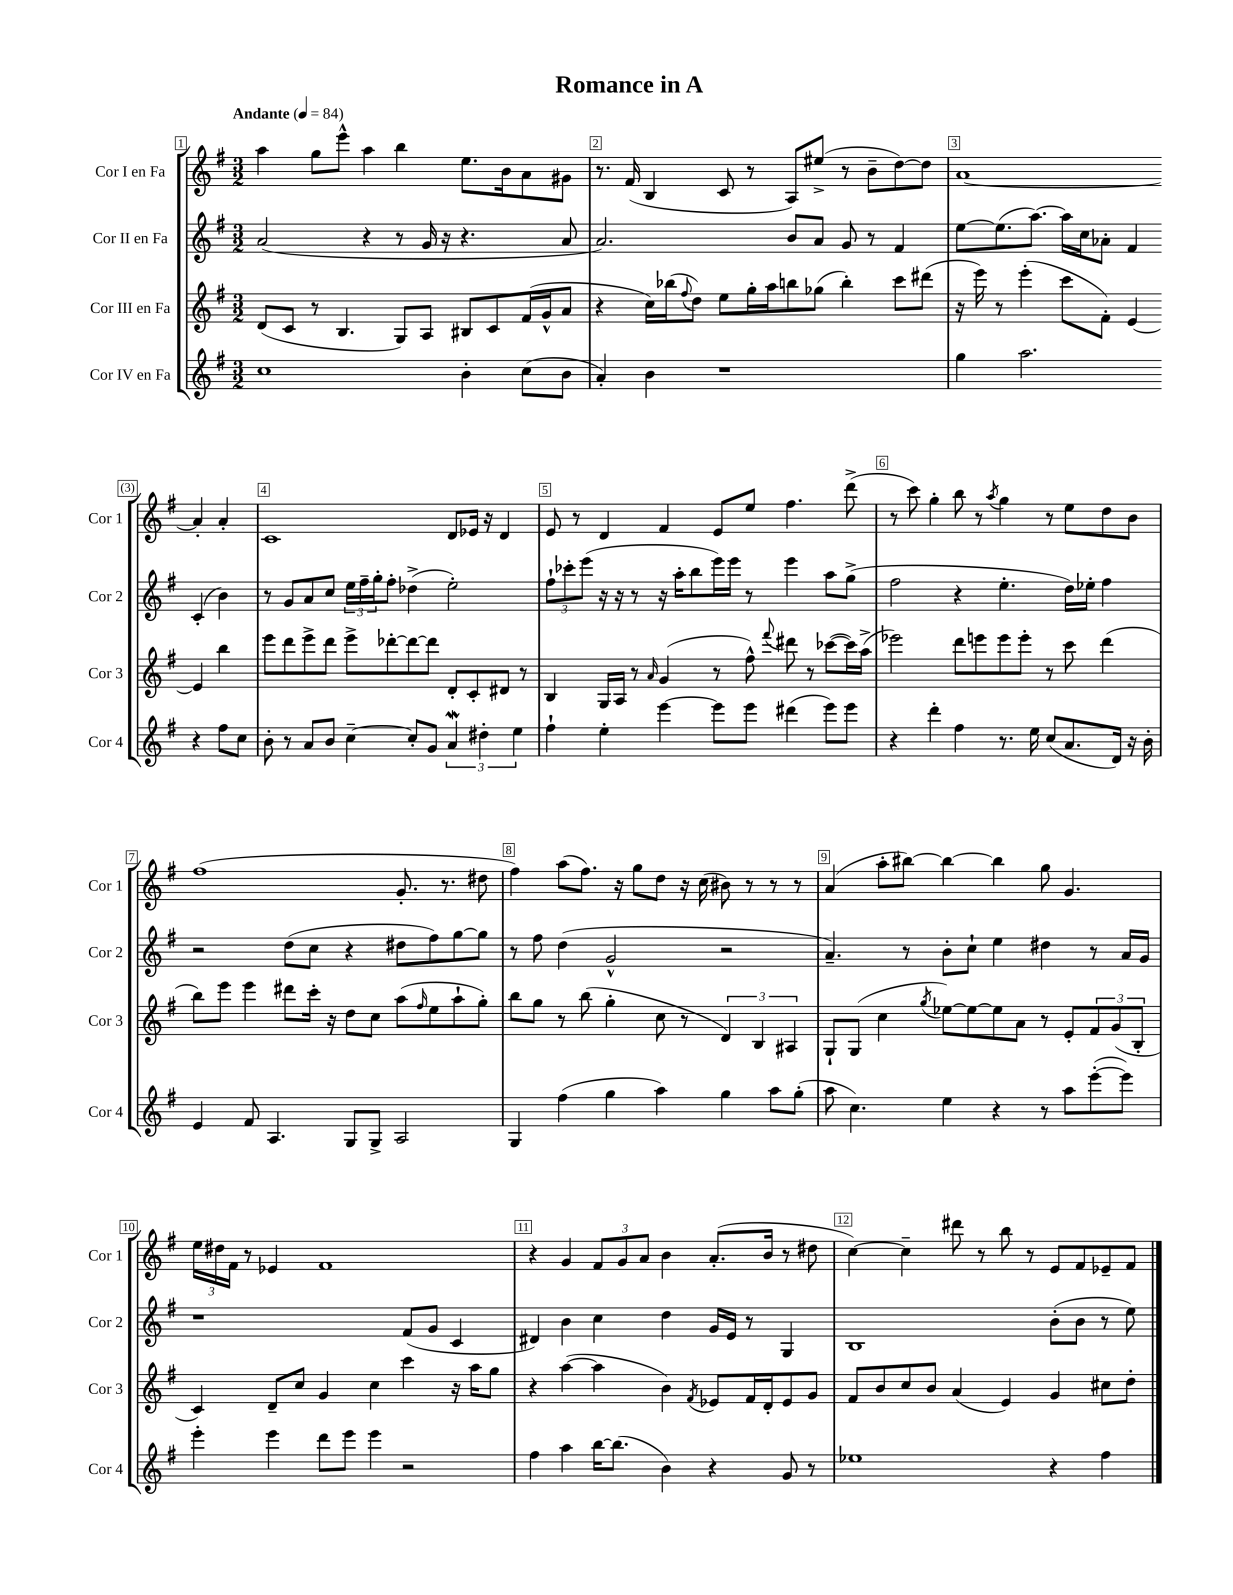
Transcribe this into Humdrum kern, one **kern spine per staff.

**kern	**kern	**kern	**kern
*staff4	*staff3	*staff2	*staff1
*clefG2	*clefG2	*clefG2	*clefG2
*k[f#]	*k[f#]	*k[f#]	*k[f#]
*M3/2	*M3/2	*M3/2	*M3/2
*MM84	*MM84	*MM84	*MM84
1cc	(8d	(2a	4aa
.	8c	.	.
.	8r	.	8gg
.	4.B	.	8eee^^
.	.	4r	4aa
.	8G)	8r	4bb
.	8A	16g	.
.	.	16r	.
4b'	8B#	4.r	8.ee
.	8c	.	.
.	.	.	16b
(8cc	(16f#	.	8a
.	16g^^	.	.
8b	8a	8a	8g#
=	=	=	=
4a')	4r	2.a)	8.r
.	.	.	(16f#
4b	16cc)	.	4B
.	(16bb-	.	.
.	8qqff#	.	.
.	8dd)	.	.
1r	8ee	.	8c
.	16gg'	.	8r
.	16aa	.	.
.	8bb	8b	8A)
.	(8gg-	8a	(8ee#^
.	4bb')	8g	8r
.	.	8r	8b~
.	8ccc	4f#	[8dd)
.	(8ddd#	.	8dd]
=	=	=	=
4gg	16r	[8ee	[1a
.	16eee)	.	.
.	8r	(8.ee]	.
2.aa	(4eee'	.	.
.	.	[8.aa)	.
.	8ccc	16aa]	.
.	.	16cc	.
.	8f#')	8a-'	.
.	[4e	4f#	.
4r	4e]	(4c'	4a']
8ff#	4bb	4b)	4a'
8cc	.	.	.
=	=	=	=
8b'	8eee	8r	1c
8r	8ddd	8g	.
8a	8eee^	8a	.
8b	8ddd	8cc	.
[4cc~	8eee^	24ee	.
.	.	24ff#~	.
.	.	24gg'	.
.	[8ddd-'	8ff#'	.
8cc']	8ddd-_	(4dd-^	.
8g	8ddd-]	.	.
6a	8d'	2ee')	8d
.	8c'	.	16e-
6dd#'	.	.	.
.	.	.	16r
.	8d#	.	4d
6ee	.	.	.
.	8r	.	.
=	=	=	=
4ff#`	4B	12ff#`	8e
.	.	12ccc-'	.
.	.	.	8r
.	.	(12eee	.
4ee'	16G	16r	4d
.	16A	16r	.
.	8r	8r	.
.	16qqa	.	.
[4eee	(4g	16r	4f#
.	.	16aa'	.
.	.	8bb	.
8eee]	8r	16eee)	8e
.	.	16eee	.
8eee	8ff#^^)	8r	8ee
.	8qqfff#	.	.
(4ddd#	8ddd#	4eee	4.ff#
.	8r	.	.
8eee)	([8ccc-	8aa	.
8eee	16ccc-])	(8gg^	(8ddd^
.	(16aa^	.	.
=	=	=	=
4r	2eee-)	2ff#	8r
.	.	.	8ccc)
4ddd'	.	.	4gg'
4ff#	8ddd	4r	8bb
.	8eee	.	8r
.	.	.	8qaa
8.r	8eee	4.ee'	4gg
.	8eee'	.	.
16ee	.	.	.
(8cc	8r	.	8r
8.a	8ccc	16dd)	8ee
.	.	16ee-'	.
.	(4ddd	4ff#	8dd
16d)	.	.	.
16r	.	.	8b
16b'	.	.	.
=	=	=	=
4e	8bb)	2r	(1ff#
.	8eee	.	.
8f#	4eee	.	.
4.A	.	.	.
.	8ddd#	(8dd	.
.	16ccc'	8cc	.
.	16r	.	.
8G	8dd	4r	.
8G^	8cc	.	.
2A	(8aa	8dd#	8.g'
.	16qqff#	.	.
.	8ee	8ff#)	.
.	.	.	8.r
.	8aa`	[8gg	.
.	8gg')	8gg]	8dd#
=	=	=	=
4G	8bb	8r	4ff#)
.	8gg	8ff#	.
(4ff#	8r	(4dd	(8aa
.	(8bb	.	8.ff#)
4gg	4gg'	2g^^	.
.	.	.	16r
.	.	.	8gg
4aa)	8cc	.	8dd
.	8r	.	16r
.	.	.	(16cc
4gg	6d)	2r	8b#)
.	.	.	8r
.	6B	.	.
8aa	.	.	8r
.	6A#	.	.
(8gg'	.	.	8r
=	=	=	=
8aa	8G`	4.a~)	(4a
4.cc)	(8G	.	.
.	4cc	.	8aa'
.	.	8r	[8bb#)
.	8qgg	.	.
4ee	[8ee-)	8b'	4bb#_
.	8ee-_	8cc`	.
4r	8ee-]	4ee	4bb#]
.	8a	.	.
8r	8r	4dd#	8gg
8aa	8e'	.	4.g
([8eee'	12f#	8r	.
.	(12g	.	.
8eee])	.	16a	.
.	12B'	.	.
.	.	16g	.
=	=	=	=
4eee'	4c)	1r	24ee
.	.	.	24dd#
.	.	.	24f#
.	.	.	8r
4eee	8d~	.	4e-
.	8cc	.	.
8ddd	4g	.	1f#
8eee	.	.	.
4eee	4cc	.	.
2r	4ccc	(8f#	.
.	.	8g	.
.	16r	4c	.
.	16aa	.	.
.	8gg	.	.
=	=	=	=
4ff#	4r	4d#)	4r
4aa	([4aa	4b	4g
[16bb	4aa]	4cc	12f#
(8.bb]	.	.	.
.	.	.	12g
.	.	.	12a
4b)	4b)	4dd	4b
.	8qf#	.	.
4r	8e-	16g	(8.a'
.	.	16e	.
.	16f#	8r	.
.	16d'	.	16b
8g	8e-	4G	8r
8r	8g	.	8dd#
=	=	=	=
1ee-	8f#	1B	[4cc)
.	8b	.	.
.	8cc	.	4cc~]
.	8b	.	.
.	(4a	.	8ddd#
.	.	.	8r
.	4e)	.	8bb
.	.	.	8r
4r	4g	(8b'	8e
.	.	8b	8f#
4ff#	8cc#	8r	8e-~
.	8dd'	8ee)	8f#
==	==	==	==
*-	*-	*-	*-
